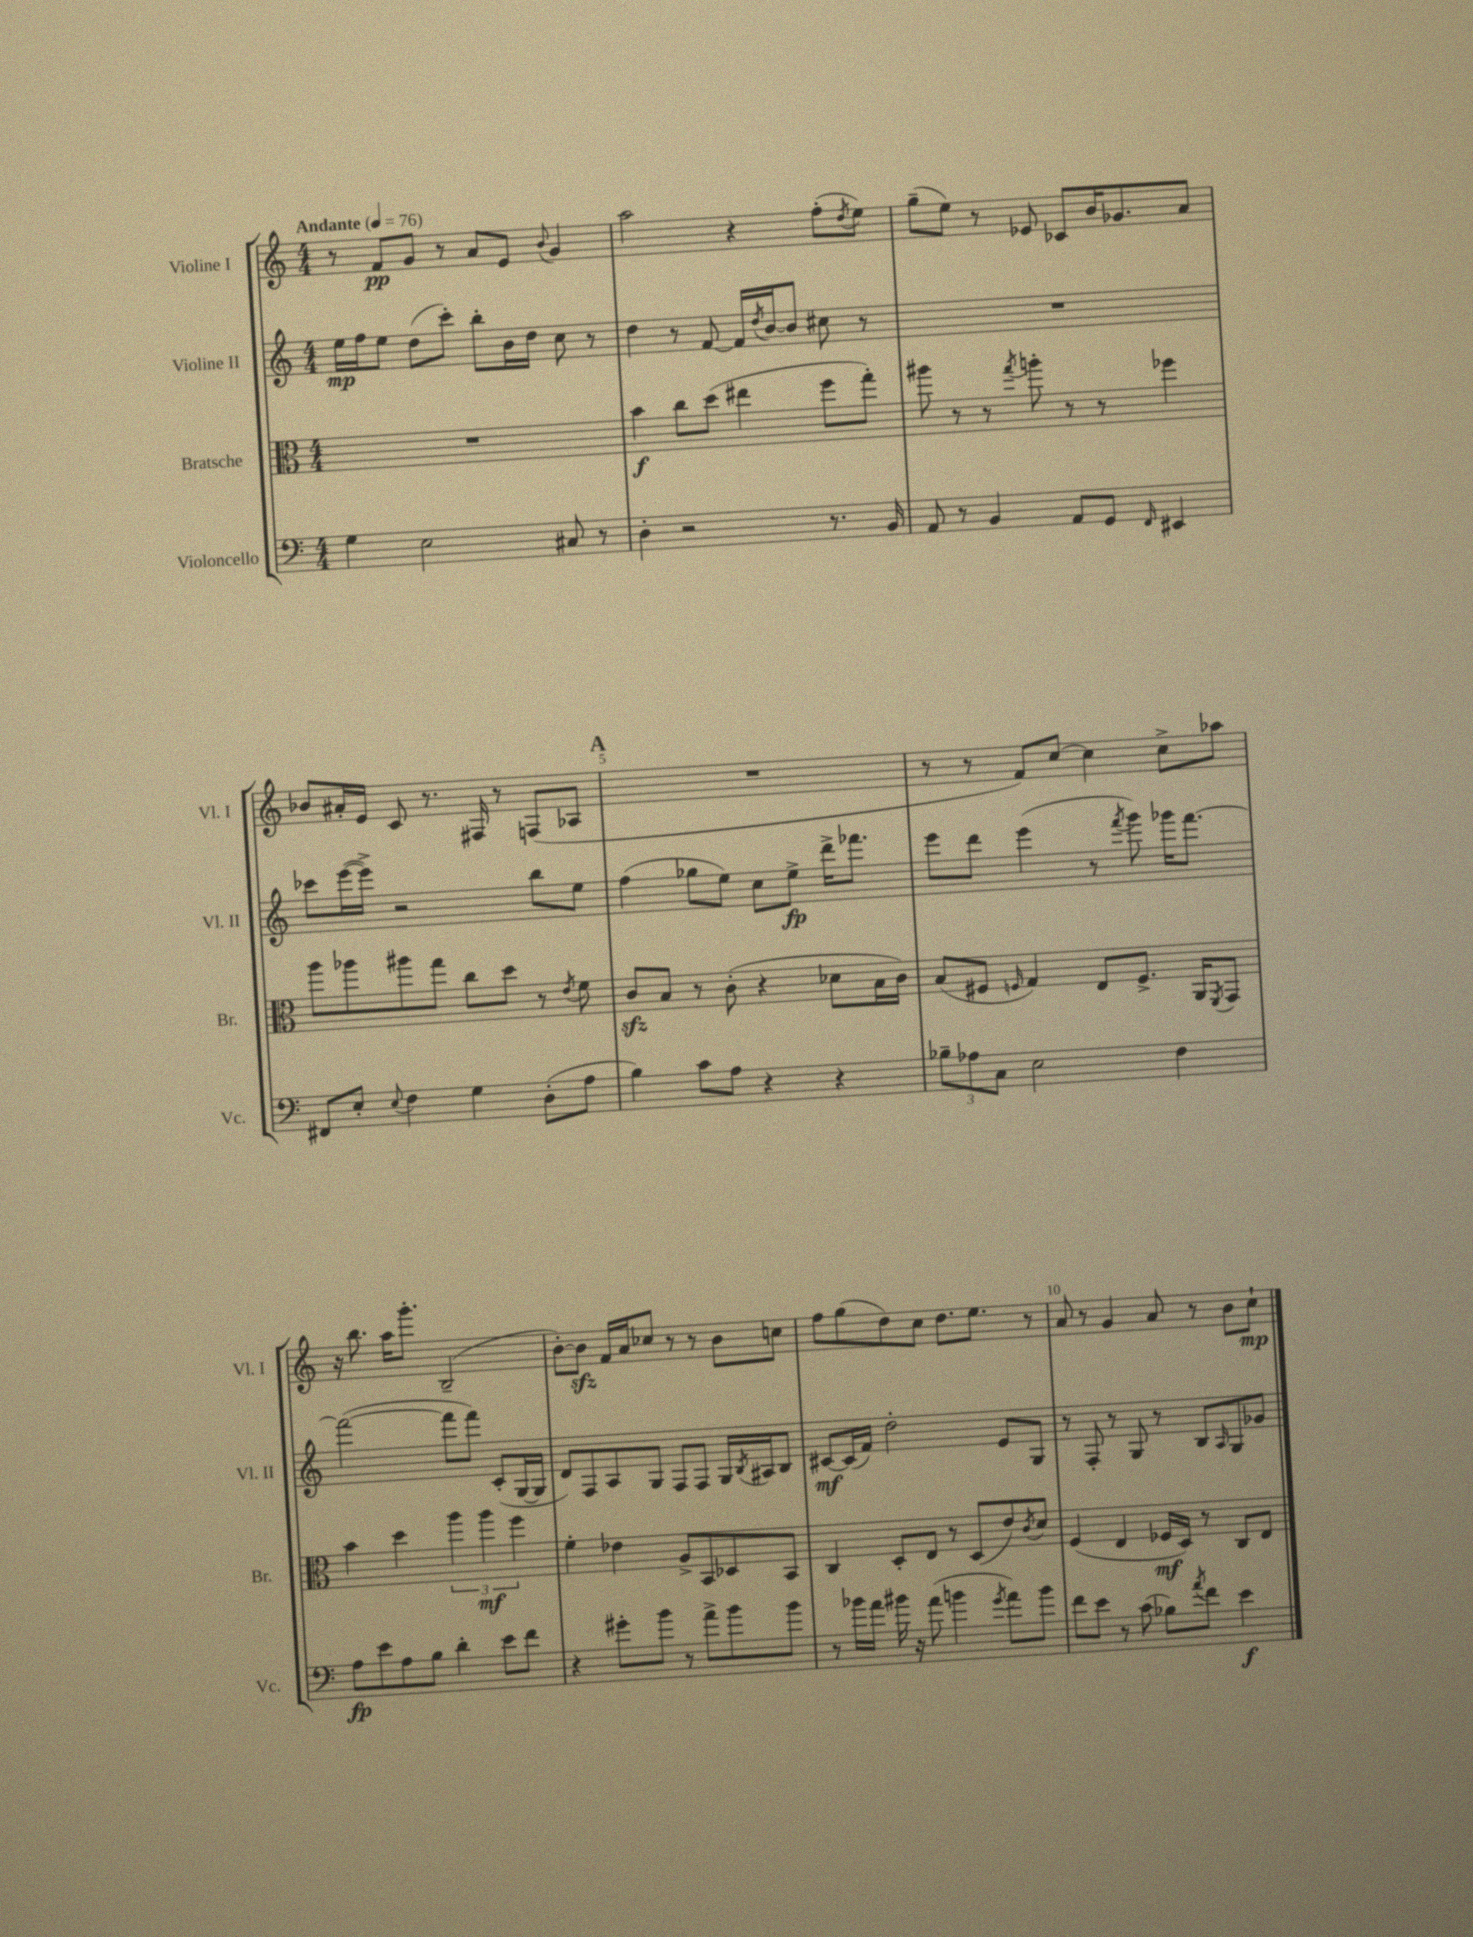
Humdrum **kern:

**kern	**dynam	**kern	**dynam	**kern	**dynam	**kern	**dynam
*part4	*part4	*part3	*part3	*part2	*part2	*part1	*part1
*staff4	*staff4	*staff3	*staff3	*staff2	*staff2	*staff1	*staff1
*I"Violoncello	*	*I"Bratsche	*	*I"Violine II	*	*I"Violine I	*
*I'Vc.	*	*I'Br.	*	*I'Vl. II	*	*I'Vl. I	*
*clefF4	*	*clefC3	*	*clefG2	*	*clefG2	*
*k[]	*	*k[]	*	*k[]	*	*k[]	*
*M4/4	*	*M4/4	*	*M4/4	*	*M4/4	*
*MM76	*	*MM76	*	*MM76	*	*MM76	*
=1	=1	=1	=1	=1	=1	=1	=1
!	!	!	!	!	!	!LO:TX:a:B:t=Andante	!
4G\	.	1r	.	16ee\LL	mp	8r	.
.	.	.	.	16ff\J	.	.	.
.	.	.	.	8ee\J	.	8f/L	pp
2E\	.	.	.	(8dd\L	.	8g/J	.
.	.	.	.	8ccc'\J)	.	8r	.
.	.	.	.	8bb'\L	.	8a/L	.
.	.	.	.	16b\L	.	8e/J	.
.	.	.	.	16dd\JJ	.	.	.
.	.	.	.	.	.	8qqb/	.
8C#X/	.	.	.	8cc\	.	4g/	.
8r	.	.	.	8r	.	.	.
=2	=2	=2	=2	=2	=2	=2	=2
4D'\	.	4b\	f	4dd\	.	2aa\	.
2r	.	8cc\L	.	8r	.	.	.
.	.	(8dd\J	.	[8f/	.	.	.
.	.	4ee#X\	.	16f/LL]	.	4r	.
.	.	.	.	8qdd/	.	.	.
.	.	.	.	[16b/J	.	.	.
.	.	.	.	8b/J]	.	.	.
8.r	.	8ff\L	.	8cc#X\	.	(8ff'\L	.
.	.	.	.	.	.	8qdd/	.
.	.	8gg'\J)	.	8r	.	8ee\J)	.
16BB/	.	.	.	.	.	.	.
=3	=3	=3	=3	=3	=3	=3	=3
8AA/	.	8aa#X\	.	1r	.	(8gg~\L	.
8r	.	8r	.	.	.	8ee\J)	.
4BB/	.	8r	.	.	.	8r	.
.	.	8qgg/	.	.	.	.	.
.	.	8aan'\	.	.	.	8e-X/	.
8AA/L	.	8r	.	.	.	8c-X/L	.
8GG/J	.	8r	.	.	.	16b/K	.
.	.	.	.	.	.	8.g-X/	.
16qqFF/	.	.	.	.	.	.	.
4EE#X/	.	4ff-X\	.	.	.	.	.
.	.	.	.	.	.	8a/J	.
!!LO:LB:g=z
=4	=4	=4	=4	=4	=4	=4	=4
8FF#X/L	.	8aa\L	.	8ccc-X\L	.	8b-X/L	.
8E'/J	.	8aa-X\	.	([16eee\L	.	16a#X'/L	.
.	.	.	.	16eee^\JJ])	.	16e/JJ	.
8qqE/	.	.	.	.	.	.	.
4F\	.	8aa#X\	.	2r	.	8c/	.
.	.	8gg\J	.	.	.	8.r	.
4G\	.	8cc\L	.	.	.	.	.
.	.	.	.	.	.	16F#X/	.
.	.	8dd\J	.	.	.	8r	.
(8D'\L	.	8r	.	8bb\L	.	(8Fn/L	.
.	.	8qe/	.	.	.	.	.
8A\J	.	8f\	.	8ee\J	.	8A-X/J	.
!!LO:REH:place=s1:t=A
=5	=5	=5	=5	=5	=5	=5	=5
4B\)	.	8czz/L	.	(4ff\	.	1r	.
.	.	8B/J	.	.	.	.	.
8c\L	.	8r	.	8gg-X\L	.	.	.
8A\J	.	(8c'\	.	8ee\J)	.	.	.
4r	.	4r	.	8cc\L	.	.	.
.	.	.	.	8ee^\J	fp	.	.
4r	.	8d-X\L	.	16ddd^\KL	.	.	.
.	.	.	.	8.fff-X\J	.	.	.
.	.	16B\L	.	.	.	.	.
.	.	16c\JJ)	.	.	.	.	.
=6	=6	=6	=6	=6	=6	=6	=6
12B-X~\L	.	(8B/L	.	8eee\L	.	8r	.
12A-X\	.	.	.	.	.	.	.
.	.	8F#X/J	.	8ddd\J	.	8r	.
12C\J	.	.	.	.	.	.	.
.	.	16qqFn/	.	.	.	.	.
2E\	.	4G/)	.	(4eee\	.	8f/L)	.
.	.	.	.	.	.	[8cc/J	.
.	.	8E/L	.	8r	.	4cc\]	.
.	.	.	.	8qfff/	.	.	.
.	.	8.F^/J	.	8ggg\)	.	.	.
4F\	.	.	.	16ggg-X\KL	.	8cc^\L	.
.	.	16AA/KL	.	[8.fff\J	.	.	.
.	.	8qFF/	.	.	.	.	.
.	.	8GG/J	.	.	.	8aa-X\J	.
!!LO:LB:g=z
=7	=7	=7	=7	=7	=7	=7	=7
8A\L	fp	4b\	.	(2fff\_	.	16r	.
.	.	.	.	.	.	8.bb\	.
8e\	.	.	.	.	.	.	.
8A\	.	4dd\	.	.	.	16aa\KL	.
.	.	.	.	.	.	8.ggg'\J	.
8B\J	.	.	.	.	.	.	.
4d'\	.	6aa\	.	8fff\L]	.	(2B~/	.
.	.	.	.	8fff\J)	.	.	.
.	.	6aa\	mf	.	.	.	.
8e\L	.	.	.	(8c'/L	.	.	.
.	.	6ff\	.	.	.	.	.
8f\J	.	.	.	[16G/L	.	.	.
.	.	.	.	16G/JJ]	.	.	.
=8	=8	=8	=8	=8	=8	=8	=8
4r	.	4f'\	.	8d/L)	.	[8b'\L)	.
.	.	.	.	8F/	.	8bzz\J]	.
8g#X'\L	.	4e-X\	.	8A/	.	16f/LL	.
.	.	.	.	.	.	16a/J	.
8b\J	.	.	.	8G/J	.	8cc-X/J	.
8r	.	8A^/L	.	8F/L	.	8r	.
8a^\L	.	8BB/	.	8F/J	.	8r	.
8b\	.	8D-X/	.	16G/LL	.	8b\L	.
.	.	.	.	8qB/	.	.	.
.	.	.	.	16A#X/J	.	.	.
8b\J	.	8BB/J	.	8B/J	.	8ccn\J	.
=9	=9	=9	=9	=9	=9	=9	=9
8r	.	4C/	.	[8c#X/L	mf	8ff\L	.
16b-X\LL	.	.	.	(16c#/L]	.	(8gg\	.
16a\JJ	.	.	.	16f/JJ)	.	.	.
16b#X\	.	8D'/L	.	2dd'\	.	8dd\)	.
16r	.	.	.	.	.	.	.
(8a\	.	8E/J	.	.	.	8cc\J	.
4bn\	.	8r	.	.	.	8.dd\L	.
.	.	(8D/L	.	.	.	.	.
.	.	.	.	.	.	8.ee\J	.
8qg/	.	.	.	.	.	.	.
8a\L)	.	8e/)	.	8e/L	.	.	.
.	.	8qc/	.	.	.	.	.
8b\J	.	8d/J	.	8G/J	.	8r	.
=10	=10	=10	=10	=10	=10	=10	=10
8f\L	.	(4F/	.	8r	.	8a/	.
8e\J	.	.	.	8F'/	.	8r	.
8r	.	4E/	.	8r	.	4g/	.
(8c\	.	.	.	8G/	.	.	.
8B-X\L)	.	16F-X/LL	mf	8r	.	8a/	.
.	.	16D/JJ)	.	.	.	.	.
8qa/	.	.	.	.	.	.	.
8f\J	.	8r	.	8B/L	.	8r	.
.	.	.	.	16qqA/	.	.	.
4e\	f	8C/L	.	8G/	.	8b\L	.
.	.	8E/J	.	8g-X/J	.	8cc`\J	mp
==	==	==	==	==	==	==	==
*-	*-	*-	*-	*-	*-	*-	*-
